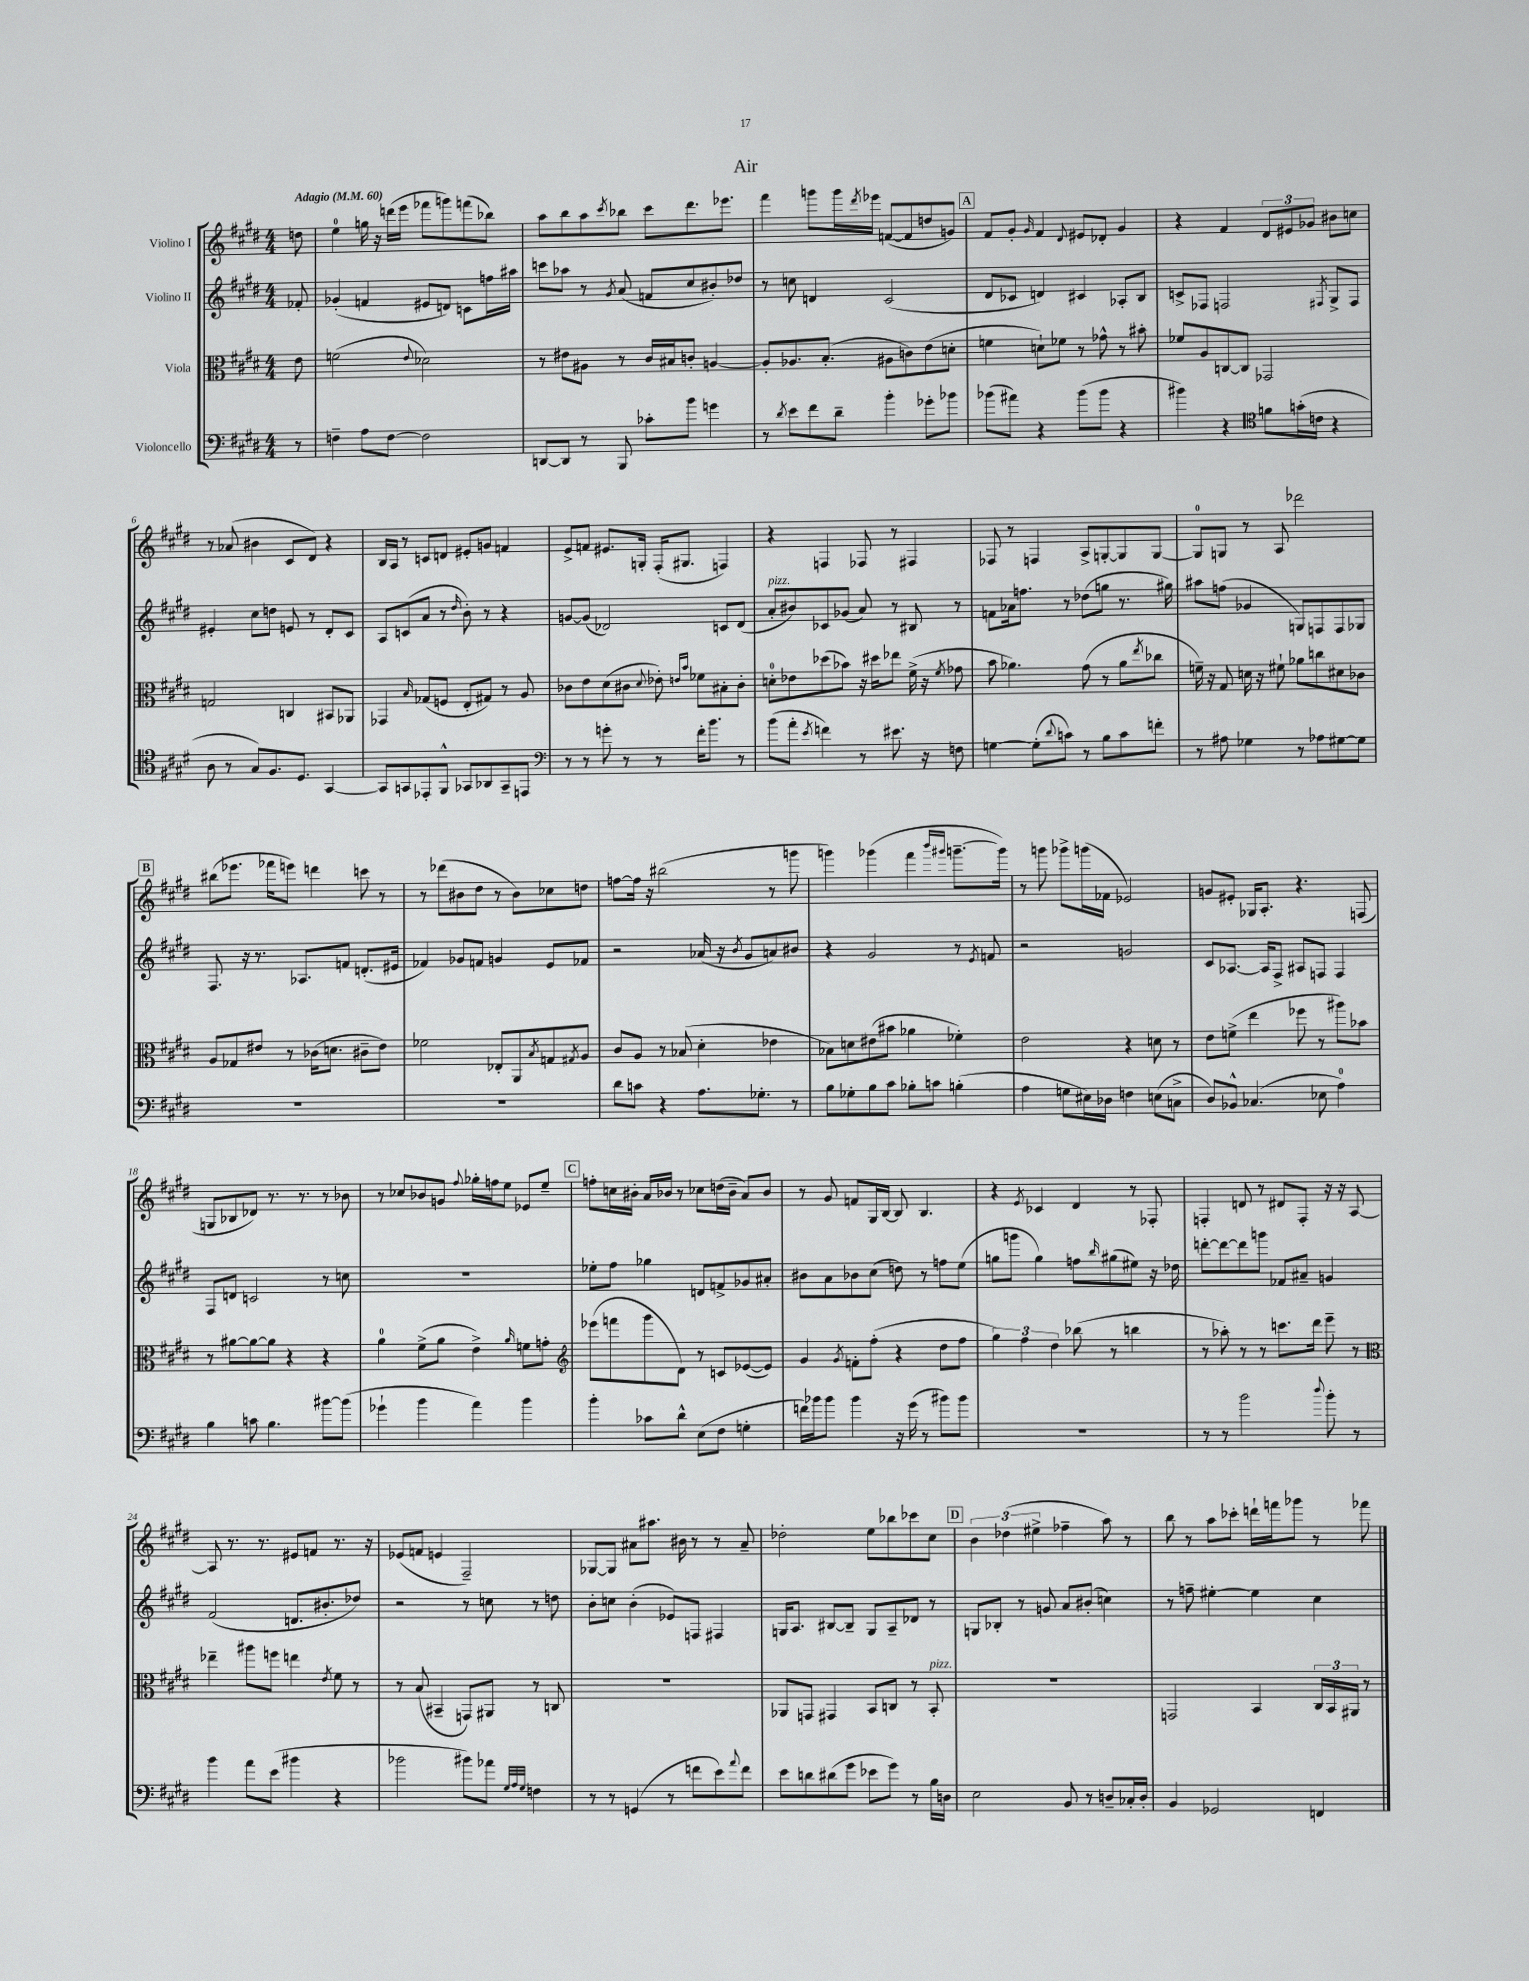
\header { title = "Air" }
<<
\new StaffGroup <<
\new Staff = "s0" \with { instrumentName = "Violino I" } {
    \clef treble \key e \major \numericTimeSignature \time 4/4 \partial 8 \tempo "Adagio" 4 = 60
    d''8 |
    e''4-0 g''16 r16 d'''16( e'''16 fes'''8 g'''8) f'''8( bes''8) |
    a''8 b''8 a''8 \acciaccatura { cis'''8 } bes''8 cis'''8 dis'''8. ees'''8. |
    fis'''4 g'''8 g'''16 \acciaccatura { dis'''8 } ees'''16 f'8~( f'8 d''8 g'8) |
    \mark \markup { \box "A" } fis'8 gis'8-. \grace { gis'16 } fis'4 \appoggiatura { dis'8 } eis'8 des'8-. gis'4 |
    r4 fis'4 \tuplet 3/2 { dis'8 eis'8 ges'8 } bis'8 c''8 |
    r8 aes'8( bis'4 cis'8 dis'8) r4 |
    b16 a16 r8 c'8 d'8 eis'8-. g'8 f'4 |
    e'8-> f'8 eis'8. g16-. fis16-.( gis8. f4) |
    r4 f4 fes8 r8 fis4 |
    fes8 r8 f4 a8-> g8~-. g8 g8~ |
    g8-0 g8 r8 a8 des'''2 |
    \mark \markup { \box "B" } bis''8( ees'''8. fes'''16 e'''8) d'''4 c'''8 r8 |
    r8 des'''8( bis'8 dis''8 r8 bis'8) ces''8 d''8 |
    f''8~ f''16 r16 bis''2( r8 g'''8 |
    g'''4) ges'''4( fis'''4 \grace { b'''16 gis'''16 } g'''8.~-- g'''16) |
    r8 g'''8 ges'''8-> g'''16( fes'16 ees'2) |
    g'8 eis'8-. ges16 a8.-. r4. f8( |
    g8 bes8 des'8) r8. r8. r8 bes'8 |
    r8 ces''8 bes'8 g'8 \appoggiatura { fis''8 } ges''16-. f''16 e''8 ees'8 e''8-- |
    \mark \markup { \box "C" } f''8-. c''16 bis'16-. a'16 bes'16 r8 ces''8 d''16( bes'16-- a'8) bes'8 |
    r8 gis'8 f'8 gis16 b16~ b8 b4. |
    r4 \acciaccatura { e'8 } ces'4 dis'4 r8 fes8-. |
    f4-. d'8 r8 dis'8 f8-. r16 r16 a8~ |
    a8 r8. r8. eis'8 f'8 r8. r16 |
    ees'8( f'8 e'4 fis2--) |
    ges8~ ges8 ais'8 ais''8. bis'16 r8 r8 ais'8-- |
    des''2-. e''8 bes''8 ces'''8 cis''8 |
    \mark \markup { \box "D" } \tuplet 3/2 { b'4 des''4( eis''4-> } fes''4-- a''8) r8 |
    b''8 r8 a''8 ces'''8-. d'''16-! f'''16 ges'''8 r8 fes'''8 \bar "|." |
}
\new Staff = "s1" \with { instrumentName = "Violino II" } {
    \clef treble \key e \major \numericTimeSignature \time 4/4 \partial 8
    fes'8-. |
    ges'4-.( f'4 eis'8 d'8) c'8 f''16 ais''16 |
    c'''8 aes''8 r8 \acciaccatura { gis'8 } a'8( f'8 cis''8 bis'8-.) des''8 |
    r8 c''8 d'4 cis'2( |
    \mark \markup { \box "A" } dis'8 ces'8 d'4) cis'4 aes8-. b8 |
    c'8-> fes8 f2 \acciaccatura { fis8 } gis8-> fis8 |
    eis'4-. cis''8 d''8 e'8 r8 dis'8-. cis'8 |
    a8 c'8( a'8 r8 \grace { dis''16 } b'8-.) r8 r4 |
    g'8~ g'8( des'2) c'8 des'8( |
    a'8-.^\markup { \italic "pizz." } bis'8) ces'8 ges'8( a'8) r8 bis8 r8 |
    f'8 aes'16 f''8. r8 des''8( g''8 r8. gis''16) |
    ais''8 f''8( ges'4 g8) f8 f8 ges8 |
    \mark \markup { \box "B" } fis8. r16 r8. aes8. f'8 d'8.-.( eis'16 |
    fes'4) ges'8 f'8 g'4 e'8 fes'8 |
    r2 aes'16( r16 \acciaccatura { b'8 } gis'8 a'8) bis'8 |
    r4 gis'2 r8 \acciaccatura { e'8 } f'8 |
    r2 g'2 |
    cis'8 aes8.~ aes16 fis8-> ais8 f8 f4 |
    fis8 d'8 c'2 r8 c''8 |
    R1 |
    \mark \markup { \box "C" } ees''8-. fis''8 ges''4 d'8 f'8-> ges'8 ais'8-. |
    bis'8 a'8 bes'8 cis''8( d''8) r8 f''8 e''8( |
    g''8 g'''8 g''4) f''8 \grace { b''16 } gis''8( eis''8) r16 des''16 |
    d'''8~-. d'''8~ d'''8 g'''8 fes'8 ais'8-- g'4 |
    fis'2( d'8. bis'8.-. des''8) |
    r2 r8 c''8 r8 d''8 |
    b'8-. c''8 b'4-.( ees'8) f8 fis4 |
    g16 a8. bis8~ bis8-- g8 a8-- des'8 r8 |
    \mark \markup { \box "D" } g8 bes8-. r8 g'8 a'8 bis'8-.( c''4) |
    r8 f''8-- eis''4~-. eis''4 cis''4 \bar "|." |
}
\new Staff = "s2" \with { instrumentName = "Viola" } {
    \clef alto \key e \major \numericTimeSignature \time 4/4 \partial 8
    e'8 |
    f'2( \appoggiatura { e'8 } des'2) |
    r8 eis'8 ais8 r8 cis'16 bis16 c'8-. a4~ |
    a8-. aes8. b8.-.( ais8 c'8) e'8( d'8-. |
    \mark \markup { \box "A" } f'4 d'8-!) fes'8 r8 ges'8-^ r8 bis'8-. |
    fes'8 a8 c8~ c8 ges,2 |
    g2 c4 bis,8 aes,8 |
    ges,4 \grace { b16 } ges8( f8 e8-. gis8) r8 a8 |
    ces'8 e'8 dis'8( cis'8 \appoggiatura { dis'8 } ees'8-.) \grace { e'16 b'16 } fes'8 bis8-. cis'8-. |
    d'8-0-. ees'8 des''8( bes'8) r16 dis''16 ees''8 fis'16->( r16 \acciaccatura { fis'8 } ges'8 |
    b'8 aes'4.) gis'8( r8 aes'8 \acciaccatura { e''8 } ces''8 |
    f'16--) r16 gis8 d'16 r16 fis'8-! aes'8 c''8 dis'8 ces'8 |
    \mark \markup { \box "B" } a8 ges8 eis'8 r8 ces'16( d'8. cis'8-- eis'8) |
    fes'2 ees8-. a,8 \acciaccatura { b8 } g8 \acciaccatura { gis8 } a8 |
    cis'8 a8 r8 bes8( dis'4-. ees'4 |
    bes8) d'8 eis'8( bis'8 aes'4 fes'4-.) |
    e'2 r4 d'8 r8 |
    e'8 f'8->( e''4 fes''8 r8 ais''8) bes'8 |
    r8 ais'8~ ais'8~ ais'8 r4 r4 |
    a'4-0 fis'8->( a'8 e'4->) \grace { a'16 } f'8 g'8-. |
    \mark \markup { \box "C" } \clef treble ees'''8( f'''8 gis'''8 dis'8) r8 c'8 ees'8~( ees'8) |
    gis'4 \acciaccatura { gis'8 } f'8-. fis''8-.( r4 dis''8 fis''8 |
    \tuplet 3/2 { gis''4) fis''4 dis''4 } bes''8( r8 b''4 |
    r8 aes''8-.) r8 r8 c'''8. dis'''16 e'''8-- r8 |
    \clef alto ees''4-- ais''8 f''8 e''4 \acciaccatura { e'8 } fis'8 r8 |
    r8 b8( bis,4-- g,8) ais,8 r8 c8 |
    R1 |
    aes,8 g,8 gis,4 b,8 c8 r8 b,8-.^\markup { \italic "pizz." } |
    \mark \markup { \box "D" } R1 |
    g,2 b,4 \tuplet 3/2 { cis16 b,16 ais,16 } r8 \bar "|." |
}
\new Staff = "s3" \with { instrumentName = "Violoncello" } {
    \clef bass \key e \major \numericTimeSignature \time 4/4 \partial 8
    r8 |
    f4-- a8 f8~ f2 |
    d,8~ d,8 r8 b,,8 ces'8-. b'8 g'4 |
    r8 \acciaccatura { dis'8 } e'8 fis'8 dis'8-- b'4-. ges'8-. bes'8 |
    \mark \markup { \box "A" } bes'8( ais'8) r4 bes'8( bes'8 r4 |
    bis'4) r4 \clef tenor f'8 g'16-.( c'16 r4 |
    a8 r8 gis8) fis8. dis8. gis,4~ |
    gis,8 g,8 ees,8-. fis,8-^ ges,8 aes,8 ges,8-- e,8 |
    \clef bass r8 r8 g'8-. r8 r8 fis'16-. b'8. r8 |
    b'8( a'8-. \acciaccatura { e'8 } f'4) r8 eis'8. r16 f8 |
    g4~ g8-.( \appoggiatura { dis'8 } c'8) r8 b8 c'8 f'8-. |
    r8 ais8 ges4 r8 aes8 gis8~ gis8 |
    \mark \markup { \box "B" } R1 |
    R1 |
    dis'8 c'8 r4 a8. ges8.-. r8 |
    b8 ges8-. b8 cis'8 bes8-. c'8 b4-.( |
    a4 g8 eis16) des16 f4 e8( c8-> |
    dis8) bes,8-^ ces4.( ees8 a4-0) |
    b4 c'8 b4. bis'8~ bis'8( |
    ges'4-! b'4 a'4) b'4 |
    \mark \markup { \box "C" } b'4-. ces'8 dis'8-^ e8( fis8 g4-. |
    f'16) bes'16 bes'8 bes'4 r16 gis'16( r8 bis'8) bis'8 |
    R1 |
    r8 r8 b'2 \appoggiatura { dis''8 } b'8-. r8 |
    b'4 a'8 e'8( bis'4 r4 |
    bes'2 bis'8) aes'8 \grace { gis32 a32 gis32 } f4 |
    r8 r8 g,4( r8 f'8 e'8) \appoggiatura { a'8 } f'8 |
    e'8 d'8 dis'8( gis'8 ees'8 gis'8) r8 b16 d16 |
    \mark \markup { \box "D" } e2 b,8 r8 d8-- ces16-. d16-. |
    b,4 ges,2 f,4 \bar "|." |
}
>>
>>
